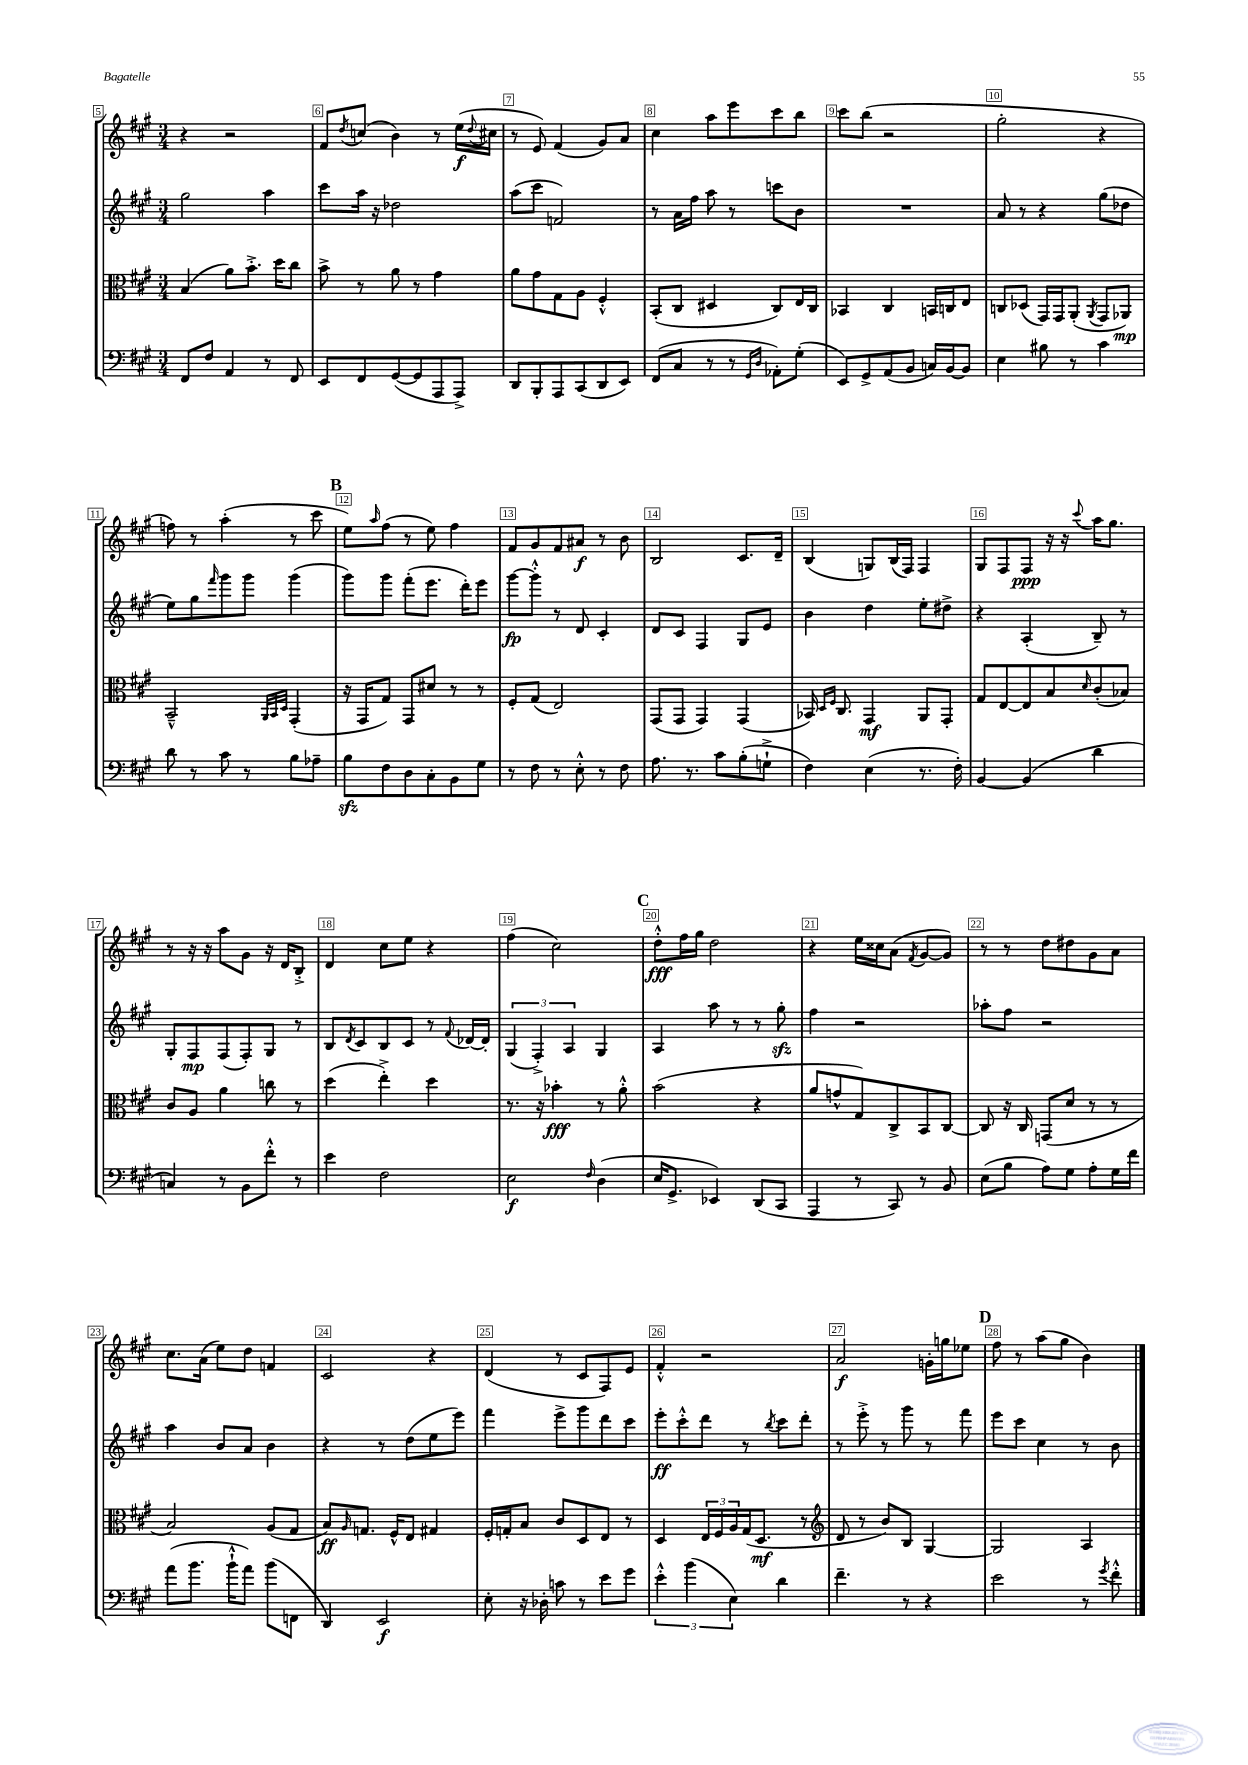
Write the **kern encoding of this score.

**kern	**kern	**kern	**kern
*staff4	*staff3	*staff2	*staff1
*clefF4	*clefC3	*clefG2	*clefG2
*k[f#c#g#]	*k[f#c#g#]	*k[f#c#g#]	*k[f#c#g#]
*M3/4	*M3/4	*M3/4	*M3/4
8FF#	(4B	2gg#	4r
8F#	.	.	.
4AA	8a)	.	2r
.	8.b'^	.	.
8r	.	4aa	.
.	16dd	.	.
8FF#	8cc#	.	.
=	=	=	=
8EE	8b^	8ccc#	8f#
.	.	.	8qdd
8FF#	8r	16aa	(8cc
.	.	16r	.
([8GG#	8a	2dd-	4b)
8GG#]	8r	.	.
8AAA	4g#	.	8r
8AAA^)	.	.	(16ee
.	.	.	8qqdd
.	.	.	16cc#
=	=	=	=
8DD	8a	(8aa	8r
8BBB'	8g#	8ccc#	8e)
8AAA	8G#	2f)	(4f#
(8CC#	8A	.	.
8DD	4F#'^^	.	8g#)
8EE)	.	.	8a
=	=	=	=
(8FF#	(8BB'	8r	4cc#
8C#	8C#	16a	.
.	.	16ff#	.
8r	4D#	8aa	8aa
8r	.	8r	8eee
16qqGG#	.	.	.
16qqD	.	.	.
8AA-')	8C#)	8ccc	8ccc#
(8G#'	16E	8b	8bb
.	16C#	.	.
=	=	=	=
8EE)	4BB-	2.r	8ccc#
8GG#^	.	.	(8bb
(8AA	4C#	.	2r
8BB	.	.	.
16C)	16BB	.	.
[16BB	16C	.	.
8BB]	8E	.	.
=	=	=	=
4E	8C	8a	2gg#'
.	(8D-	8r	.
8B#	16GG#)	4r	.
.	16GG#	.	.
8r	(8AA'	.	.
.	8qAA	.	.
4c#	8GG#	(8gg#	4r
.	8AA-)	8dd-	.
=	=	=	=
8d	2BB~^^	8ee)	8ff)
8r	.	8gg#	8r
.	.	16qqfff#	.
8c#	.	8ggg#	(4aa'
8r	.	8ggg#	.
.	32qqAA	.	.
.	32qqBB	.	.
.	32qqD	.	.
8B	(4GG#'	(4ggg#	8r
8A-~	.	.	8ccc#
=	=	=	=
8B	16r	8ggg#)	8ee)
.	16GG#	.	.
.	.	.	16qqaa
8F#	8G#)	8ggg#	(8ff#
8D	8GG#	(8fff#'	8r
8C#'	8d#	8.eee	8ee)
8BB	8r	.	4ff#
.	.	16ddd')	.
8G#	8r	8eee	.
=	=	=	=
8r	8F#'	[8ggg#	8f#
8F#	(8G#	8ggg#'^^]	8g#
8r	2E)	8r	8f#
8E'^^	.	8d	8a#
8r	.	4c#'	8r
8F#	.	.	8b
=	=	=	=
8.A	(8GG#	8d	2B
.	8GG#	8c#	.
8.r	.	.	.
.	4GG#)	4F#	.
8c#	.	.	.
(8B'	(4GG#	8G#	8.c#
8G`^	.	8e	.
.	.	.	16d~
=	=	=	=
4F#)	16BB-)	4b	(4B
.	16qqD	.	.
.	16qqF#	.	.
.	8.C#	.	.
(4E	4GG#	4dd	8G)
.	.	.	(16B
.	.	.	16F#)
8.r	8AA	8ee'	4F#
.	8GG#'	8dd#^	.
16F#')	.	.	.
=	=	=	=
[4BB	8G#	4r	8G#
.	[8E	.	8F#
(4BB]	8E]	(4A'	8F#
.	8B	.	16r
.	.	.	16r
.	16qqd	.	8qqccc#
4d	(8c#'	8B~)	16aa
.	.	.	8.gg#
.	8B-)	8r	.
=	=	=	=
4C)	8c#	8G#'	8r
.	8A	8F#	16r
.	.	.	16r
8r	4a	(8F#	8aa
8BB	.	8F#')	8g#
8f#'^^	8cc	8G#	16r
.	.	.	16d
8r	8r	8r	8B'^
=	=	=	=
4e	(4dd	8B	4d
.	.	8qd	.
.	.	8c#	.
2F#	4ee'^)	8B	8cc#
.	.	8c#	8ee
.	4dd	8r	4r
.	.	8qqf#	.
.	.	[16d-	.
.	.	16d-']	.
=	=	=	=
2E	8.r	(6G#	(4ff#
.	.	6F#'^)	.
.	16r	.	.
.	4b-'	.	2cc#)
.	.	6A	.
16qqF#	.	.	.
(4D	8r	4G#	.
.	8a'^^	.	.
=	=	=	=
16E	(2b	4A	8dd'^^
8.GG#^	.	.	.
.	.	.	16ff#
.	.	.	16gg#
4EE-)	.	8aa	2dd
.	.	8r	.
(8DD	4r	8r	.
8CC#	.	8gg#'	.
=	=	=	=
4AAA	8a	4ff#	4r
.	8g^^	.	.
8r	8G#)	2r	16ee
.	.	.	16cc##
8CC#)	8C#^	.	(8a
.	.	.	8qf#
8r	8BB	.	[8g#
8BB	[8C#	.	8g#])
=	=	=	=
(8E	8C#]	8aa-'	8r
8B	16r	8ff#	8r
.	16C#	.	.
8A)	(8GG	2r	8dd
8G#	8d	.	8dd#
8A'	8r	.	8g#
16G#	8r	.	8a
16f#	.	.	.
=	=	=	=
(8a	2B)	4aa	8.cc#
8.b	.	.	.
.	.	.	(16a
.	.	8b	8ee)
16b`^^	.	.	.
8a)	.	8a	8dd
(8b	(8A	4b	4f
8FF	8G#	.	.
=	=	=	=
4DD)	8B)	4r	2c#
.	16qqA	.	.
.	8.G	.	.
2EE	.	8r	.
.	16F#^^	.	.
.	8E	(8dd	.
.	4G#	8ee	4r
.	.	8eee)	.
=	=	=	=
8E'	16F#'	4fff#	(4d
.	16G'	.	.
16r	8B	.	.
16D-'	.	.	.
8c	8c#	8eee^	8r
8r	8D	8ggg#	8c#
8e	8E	8ddd	8F#)
8g#	8r	8ccc#	8e
=	=	=	=
6e'^^	4D	8eee'	4f#'^^
.	.	8ccc#'^^	.
(6b	.	.	.
.	24E	8ddd	2r
.	24F#	.	.
6E)	24A	.	.
.	(16G#	8r	.
.	8.D	.	.
.	.	8qbb	.
4d	.	8ccc#	.
.	8r	8ddd'	.
=	=	=	=
*	*clefG2	*	*
4.f#~	8d	8r	2a
.	8r	8eee'^	.
.	8b)	8r	.
8r	8B	8ggg#	.
4r	[4G#	8r	16g'
.	.	.	16gg
.	.	8fff#	8ee-
=	=	=	=
2e	2G#]	8eee	8ff#
.	.	8ccc#	8r
.	.	4cc#	(8aa
.	.	.	8gg#
8r	4A	8r	4b)
8qg#	.	.	.
8f#'^^	.	8b	.
==	==	==	==
*-	*-	*-	*-
